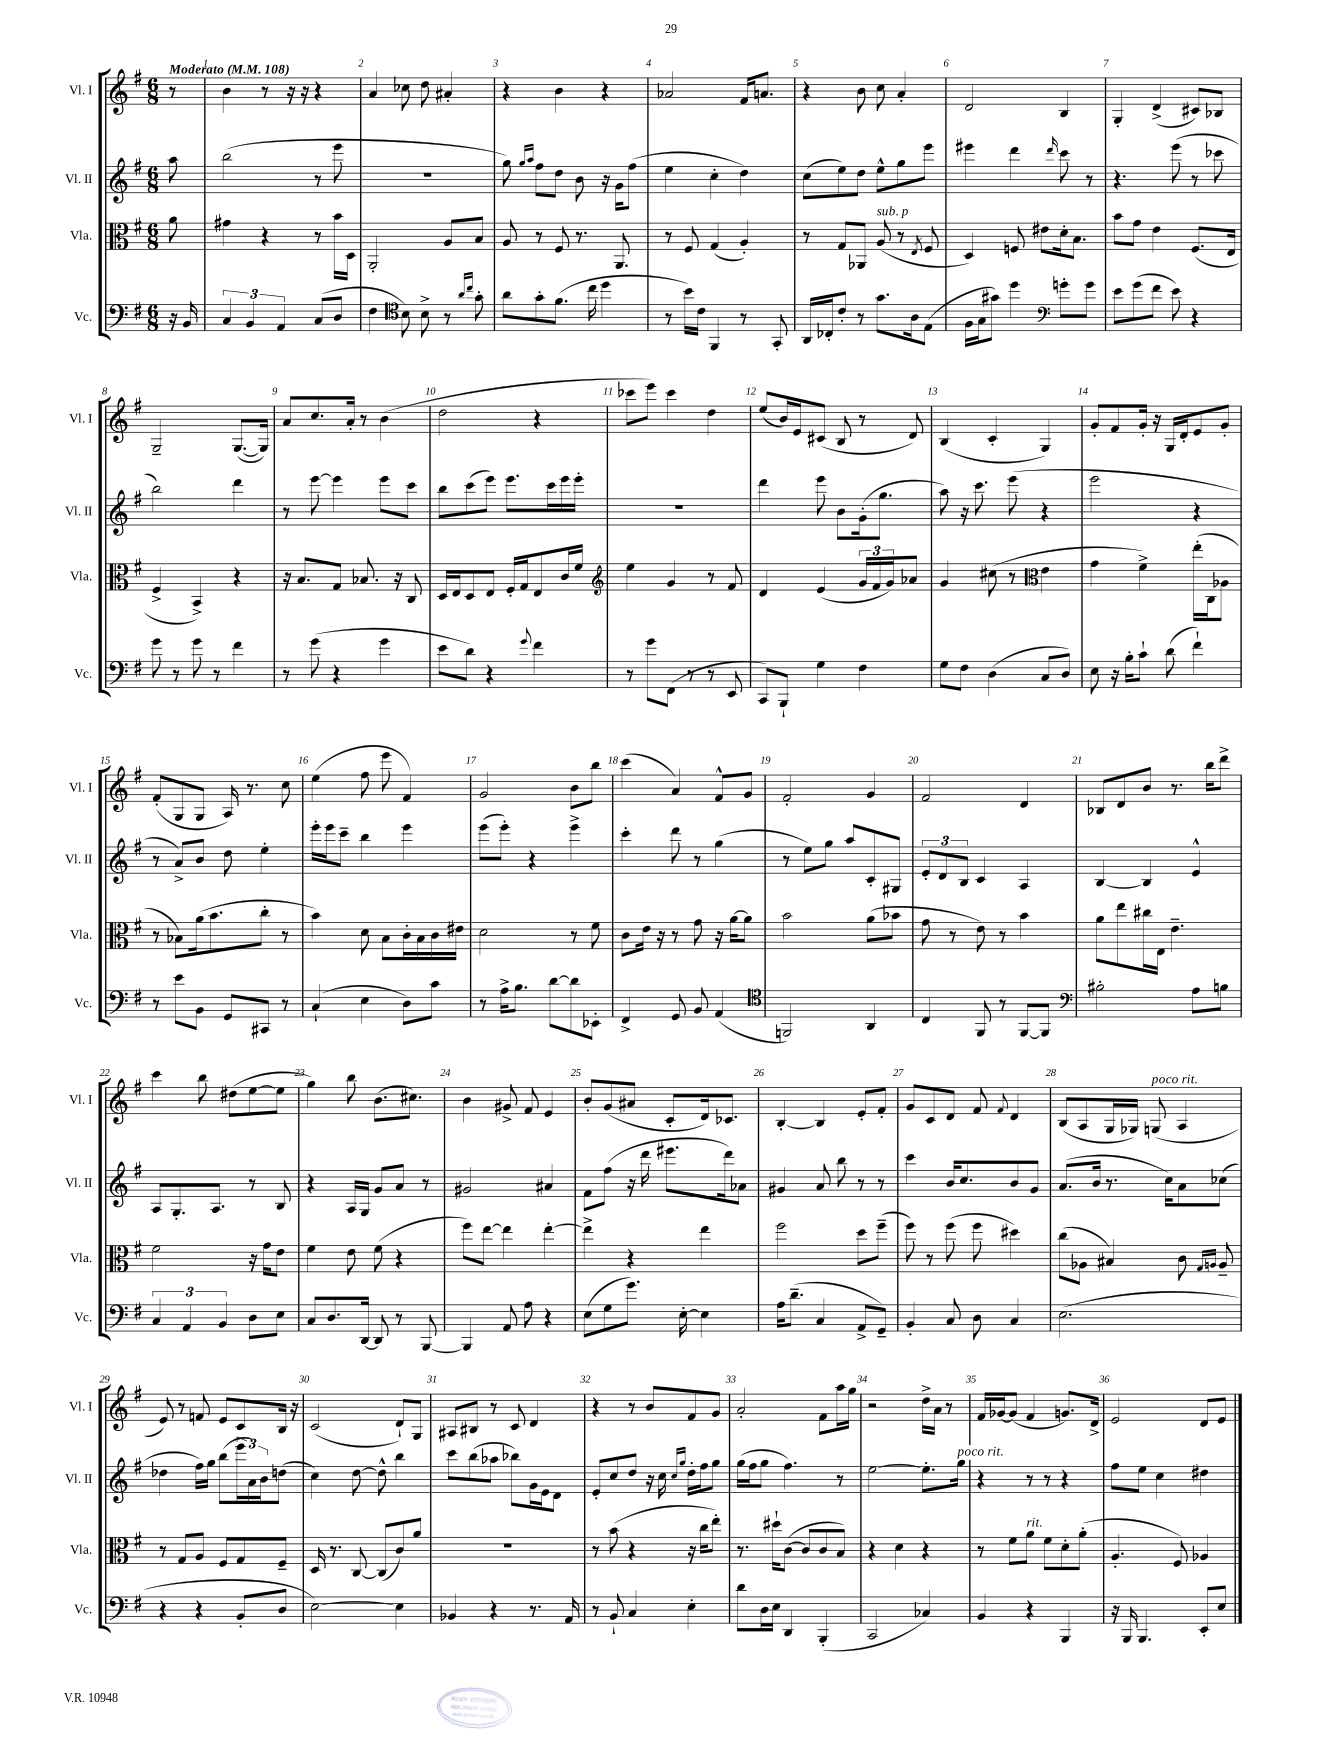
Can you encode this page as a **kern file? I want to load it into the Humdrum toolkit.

**kern	**kern	**kern	**kern
*staff4	*staff3	*staff2	*staff1
*clefF4	*clefC3	*clefG2	*clefG2
*k[f#]	*k[f#]	*k[f#]	*k[f#]
*M6/8	*M6/8	*M6/8	*M6/8
*MM108	*MM108	*MM108	*MM108
16r	8a\	8aa\	8r
16BB/	.	.	.
=	=	=	=
6C/	4g#\	(2bb\	4b\
6BB/	.	.	.
.	4r	.	8r
6AA/	.	.	.
.	.	.	16r
.	.	.	16r
(8C/L	8r	8r	4r
8D/J	16b\LL	8eee\	.
.	16D\JJ	.	.
=	=	=	=
4F#\	2AA'/	2.r	4a/
*clefC4	*	*	*
8B\)	.	.	8cc-\
8B^\	.	.	8dd\
8r	8A/L	.	4a#'/
16qqa/LL	.	.	.
16qqcc/JJ	.	.	.
8g'\	8B/J	.	.
=	=	=	=
8a\L	8A/	8gg\)	4r
.	.	16qqgg/LL	.
.	.	16qqaa/JJ	.
8g'\	8r	8ff#\L	.
(8.f#\J	8F#/	8dd\J	4b\
.	8.r	8b\	.
16cc\	.	.	.
4dd\	.	16r	4r
.	8.AA/	16g\LK	.
.	.	(8ff#\J	.
=	=	=	=
8r	8r	4ee\	2a-/
16b\LL)	8F#/	.	.
16c\JJ	.	.	.
4FF#/	(4G/	4cc'\	.
8r	4A'/)	4dd\)	16f#/LK
.	.	.	8.a/J
8GG'/	.	.	.
=	=	=	=
16AA/LL	8r	(8cc\L	4r
16C-'/J	.	.	.
8c'/J	8G/L	8ee\)	.
8r	8AA-/J	8dd\J	8b\
8.g\L	(8A/	8ee^^\L	8cc\
.	8r	8gg\	4a'/
16A\k	.	.	.
.	8qE/	.	.
(8E\J	8F#/	8eee\J	.
=	=	=	=
16F#\LL	4D/)	4eee#\	2d/
16G\J	.	.	.
8g#\J)	.	.	.
4dd\	8F/	4ddd\	.
.	8e#\L	.	.
*clefF4	*	*	*
.	.	16qqddd/	.
8g'\L	16d'\k	8ccc\	4B/
.	8.B\J	.	.
8g\J	.	8r	.
=	=	=	=
8e\L	8b\L	4.r	4G'/
(8g\	8g\J	.	.
8f#\J	4e\	.	(4d^/
8e\)	.	(8eee\	.
4r	(8.F#/L	8r	8c#/L)
.	.	8ccc-\	8B-/J
.	16E/Jk	.	.
=	=	=	=
8g\	4F#^/	2bb\)	2G~/
8r	.	.	.
8g\	4BB^/)	.	.
8r	.	.	.
4f#\	4r	4ddd\	([8.G/L
.	.	.	16G/]Jk)
=	=	=	=
8r	16r	8r	8a/L
.	8.B/L	.	.
(8g\	.	[8eee\	8.cc/
4r	8G/J	4eee\]	.
.	.	.	16a'/Jk
.	8.B-/	.	8r
4g\	.	8eee\L	(4b\
.	16r	.	.
.	8C/	8ccc\J	.
=	=	=	=
8e\L	16D/LL	8bb\L	2dd\
.	16E/J	.	.
8d\J)	8D/	(8ccc\	.
4r	8E/J	8eee\J)	.
.	16F#'/LL	8.eee\L	.
.	16G/J	.	.
8qqg/	.	.	.
4f#\	8E/	.	4r
.	.	16ccc\L	.
.	16c/L	16eee\	.
.	16f#/JJ	16eee'\JJ	.
=	=	=	=
*	*clefG2	*	*
8r	4ee\	2.r	8ccc-\L
8g\L	.	.	8eee\J)
(8FF#\J	4g/	.	4ccc-\
8r	.	.	.
8r	8r	.	4dd\
8EE/	8f#/	.	.
=	=	=	=
8CC/L)	4d/	4ddd\	(8ee/L
8BBB`/J	.	.	16b/L)
.	.	.	16e/J
4G\	(4e/	8eee\	(8c#/J
.	.	8b\L	8B/
4F#\	24g/LL	(16g'\k	8r
.	24f#/	.	.
.	.	8.gg\J	.
.	24g/J)	.	.
.	8a-/J	.	8d/)
=	=	=	=
8G\L	4g/	8aa\)	(4B/
8F#\J	.	16r	.
.	.	8.ccc\	.
(4D\	(8cc#\	.	4c'/
.	8r	(8eee\	.
*	*clefC3	*	*
8C/L	4e\	4r	4G/)
8D/J)	.	.	.
=	=	=	=
8E\	4g\	2eee\	8g'/L
16r	.	.	8f#/
16B'\LK	.	.	.
8c`\J	4f#^\)	.	16g'/Jk
.	.	.	16r
(8d\	.	.	16G/LL
.	.	.	16d'/J
4f#`\)	(16ee'\LL	4r	8e/
.	16C\J	.	.
.	8A-\J	.	8g'/J
=	=	=	=
8r	8r	8r	(8f#'/L
8e\L	8B-\L)	8a^/L)	8G/
8BB\J	(16a\k	8b/J	8G/J
.	8.b\	.	.
8GG/L	.	8dd\	16A/)
.	.	.	8.r
8CC#/J	8cc'\J	4ee'\	.
8r	8r	.	8cc\
=	=	=	=
(4C`/	4b\)	16eee'\LL	(4ee\
.	.	16eee\J	.
.	.	8ccc~\J	.
4E\	8d\	4bb\	8ff#\
.	8B\L	.	8eee\
8D\L)	16c'\L	4eee\	4f#/)
.	16B\	.	.
8c\J	16c\	.	.
.	16e#\JJ	.	.
=	=	=	=
8r	2d\	(8eee\L	2g/
16A^\LK	.	8eee'\J)	.
8.B\J	.	.	.
.	.	4r	.
[8d\L	.	.	.
8d\]	8r	4eee^\	8b\L
8EE-'\J	8f#\	.	8bb\J
=	=	=	=
4FF#^/	8c\L	4ccc'\	(4ccc\
.	16e\Jk	.	.
.	16r	.	.
8GG/	8r	8ddd\	4a/)
8BB/	8g\	8r	.
(4AA/	16r	(4gg\	8f#^^/L
.	[16a\LK	.	.
.	8a\]J	.	8g/J
=	=	=	=
*clefC4	*	*	*
2FF/)	2b\	8r	2f#'/
.	.	8ee\L)	.
.	.	8gg\J	.
.	.	8aa/L	.
4AA/	(8a\L	8c'/	4g/
.	8b-\J	8G#/J	.
=	=	=	=
4C/	8g\	12e'/L	2f#/
.	.	12d/	.
.	8r	.	.
.	.	12B/J	.
8FF#/	8e\)	4c/	.
8r	8r	.	.
[8FF#/L	4b\	4A/	4d/
8FF#/]J	.	.	.
=	=	=	=
*clefF4	*	*	*
2B#'\	8a\L	[4B/	8B-/L
.	8ee\	.	8d/
.	16cc#\L	4B/]	8b/J
.	16E\JJ	.	.
.	4.e~\	.	8.r
8A\L	.	4e^^/	.
.	.	.	16bb\LK
8B\J	.	.	8ddd^\J
=	=	=	=
6C/	2f#\	8A/L	4ccc\
.	.	8.G'/	.
6AA/	.	.	.
.	.	.	8bb\
.	.	8.A/J	.
6BB/	.	.	.
.	.	.	(8dd#\L
8D\L	16r	8r	[8ee\
.	16g\LK	.	.
8E\J	8e\J	8B/	8ee\]J
=	=	=	=
8C/L	4f#\	4r	4gg\)
8.D/	.	.	.
.	8e\	16A/LL	8bb\
[16DD/Jk	.	16G/JJ	.
8DD/]	(8f#\	8g/L	(8.b\L
8r	4r	8a/J	.
.	.	.	8.cc#\J)
[8BBB/	.	8r	.
=	=	=	=
4BBB/]	8ff#\L)	2g#/	4b\
.	[8ee\J	.	.
8AA/	4ee\]	.	8g#^/
8A\	.	.	8f#/
4r	[4ee'\	4a#/	4e/
=	=	=	=
(8E\L	4ee^\]	8f#\L	8b'/L
8G\	.	(8ff#\J	(8g/
8.g\J)	4r	16r	8a#/J
.	.	16ddd\	.
.	.	8.eee#\L	8c'/L
[16E'\	.	.	.
4E\]	4ee\	.	16d/k)
.	.	16ddd\k)	8.c-/J
.	.	8a-\J	.
=	=	=	=
16A\LK	2ff#\	4g#/	[4B'/
(8.d~\J	.	.	.
4C/	.	8a/	4B/]
.	.	8bb\	.
8AA^/L	8dd\L	8r	8e'/L
8GG~/J)	(8ff#~\J	8r	8f#'/J
=	=	=	=
4BB'/	8ff#\)	4ccc\	8g/L
.	8r	.	8c/
8C/	(8ff#\	16b/LK	8d/J
.	.	8.cc/	.
8D\	8ff#\	.	8f#/
.	.	.	8qqf#/
4C/	4dd#\)	8b/	4d/
.	.	8g/J	.
=	=	=	=
(2.E\	(8cc\L	(8.a/L	(8B/L
.	8A-\J	.	8A/
.	.	16b/Jk	.
.	4B#/)	8.r	16G/L
.	.	.	16G-/JJ)
.	.	.	(8G/
.	.	16cc\LK)	.
.	8c\	8a\	4A/
.	16qqG/LL	.	.
.	16qqA/JJ	.	.
.	8A~/	(8cc-\J	.
=	=	=	=
4r	8r	4dd-\	8e/)
.	8G/L	.	8r
4r	8A/J	16ff#\LL)	8f/
.	.	16gg\JJ	.
.	8F#/L	(8bb\L	8e/L
8BB'/L	8G/	24eee\L	8c/
.	.	24a\)	.
.	.	24b\J	.
8D/J	8F#~/J	(8dd\J	16B/Jk
.	.	.	16r
=	=	=	=
[2E\)	16D/	4cc\)	(2c/
.	8.r	.	.
.	[8C/	[8dd\	.
.	(8C/]L	8dd^^\]	.
4E\]	8c/)	4bb\	8d`/L)
.	8a/J	.	8G/J
=	=	=	=
4BB-/	2.r	8ccc\L	8A#/L
.	.	(8bb\	8B#/J
4r	.	8aa-\J	8r
.	.	8bb-\L)	8c/
8.r	.	16g\L	4d/
.	.	16e\J	.
.	.	8d\J	.
16AA/	.	.	.
=	=	=	=
8r	8r	8e'/L	4r
8BB`/	(8b\	8cc/	.
4C/	4r	8dd/J	8r
.	.	16r	8b/L
.	.	16cc\	.
.	.	16qqcc/LL	.
.	.	16qqgg/JJ	.
4E'\	16r	16dd'\LL	8f#/
.	16cc\LK	16ff#\J	.
.	8ee'\J)	8gg\J	8g/J
=	=	=	=
8d\L	8.r	(16gg\LL	2a'/
.	.	16ff#\J	.
16D\L	.	8gg\J	.
16E\JJ	16dd#`\LK	.	.
4DD/	([8c\J	4.ff#\)	.
.	8c/]L	.	.
(4BBB'/	8c/	.	8f#\L
.	8B/J)	8r	16aa\L
.	.	.	16gg\JJ
=	=	=	=
2CC/	4r	[2ee\	2r
.	4d\	.	.
4C-/)	4r	8.ee'\]L	16dd^\LL
.	.	.	16a\JJ
.	.	.	8r
.	.	16gg\Jk	.
=	=	=	=
4BB/	8r	4r	16f#/LL
.	.	.	[16g-/J
.	8f#\L	.	(8g-/]J
4r	8a\J	8r	4f#/
.	8f#\L	8r	.
4BBB/	8d'\	4r	8.g/L)
.	(8a'\J	.	.
.	.	.	16d^/Jk
=	=	=	=
16r	4.A'/	8ff#\L	2e/
16BBB/	.	.	.
4.BBB/	.	8ee\J	.
.	.	4cc\	.
.	8F#/)	.	.
8EE'/L	4A-/	4dd#\	8d/L
8E/J	.	.	8e/J
==	==	==	==
*-	*-	*-	*-
